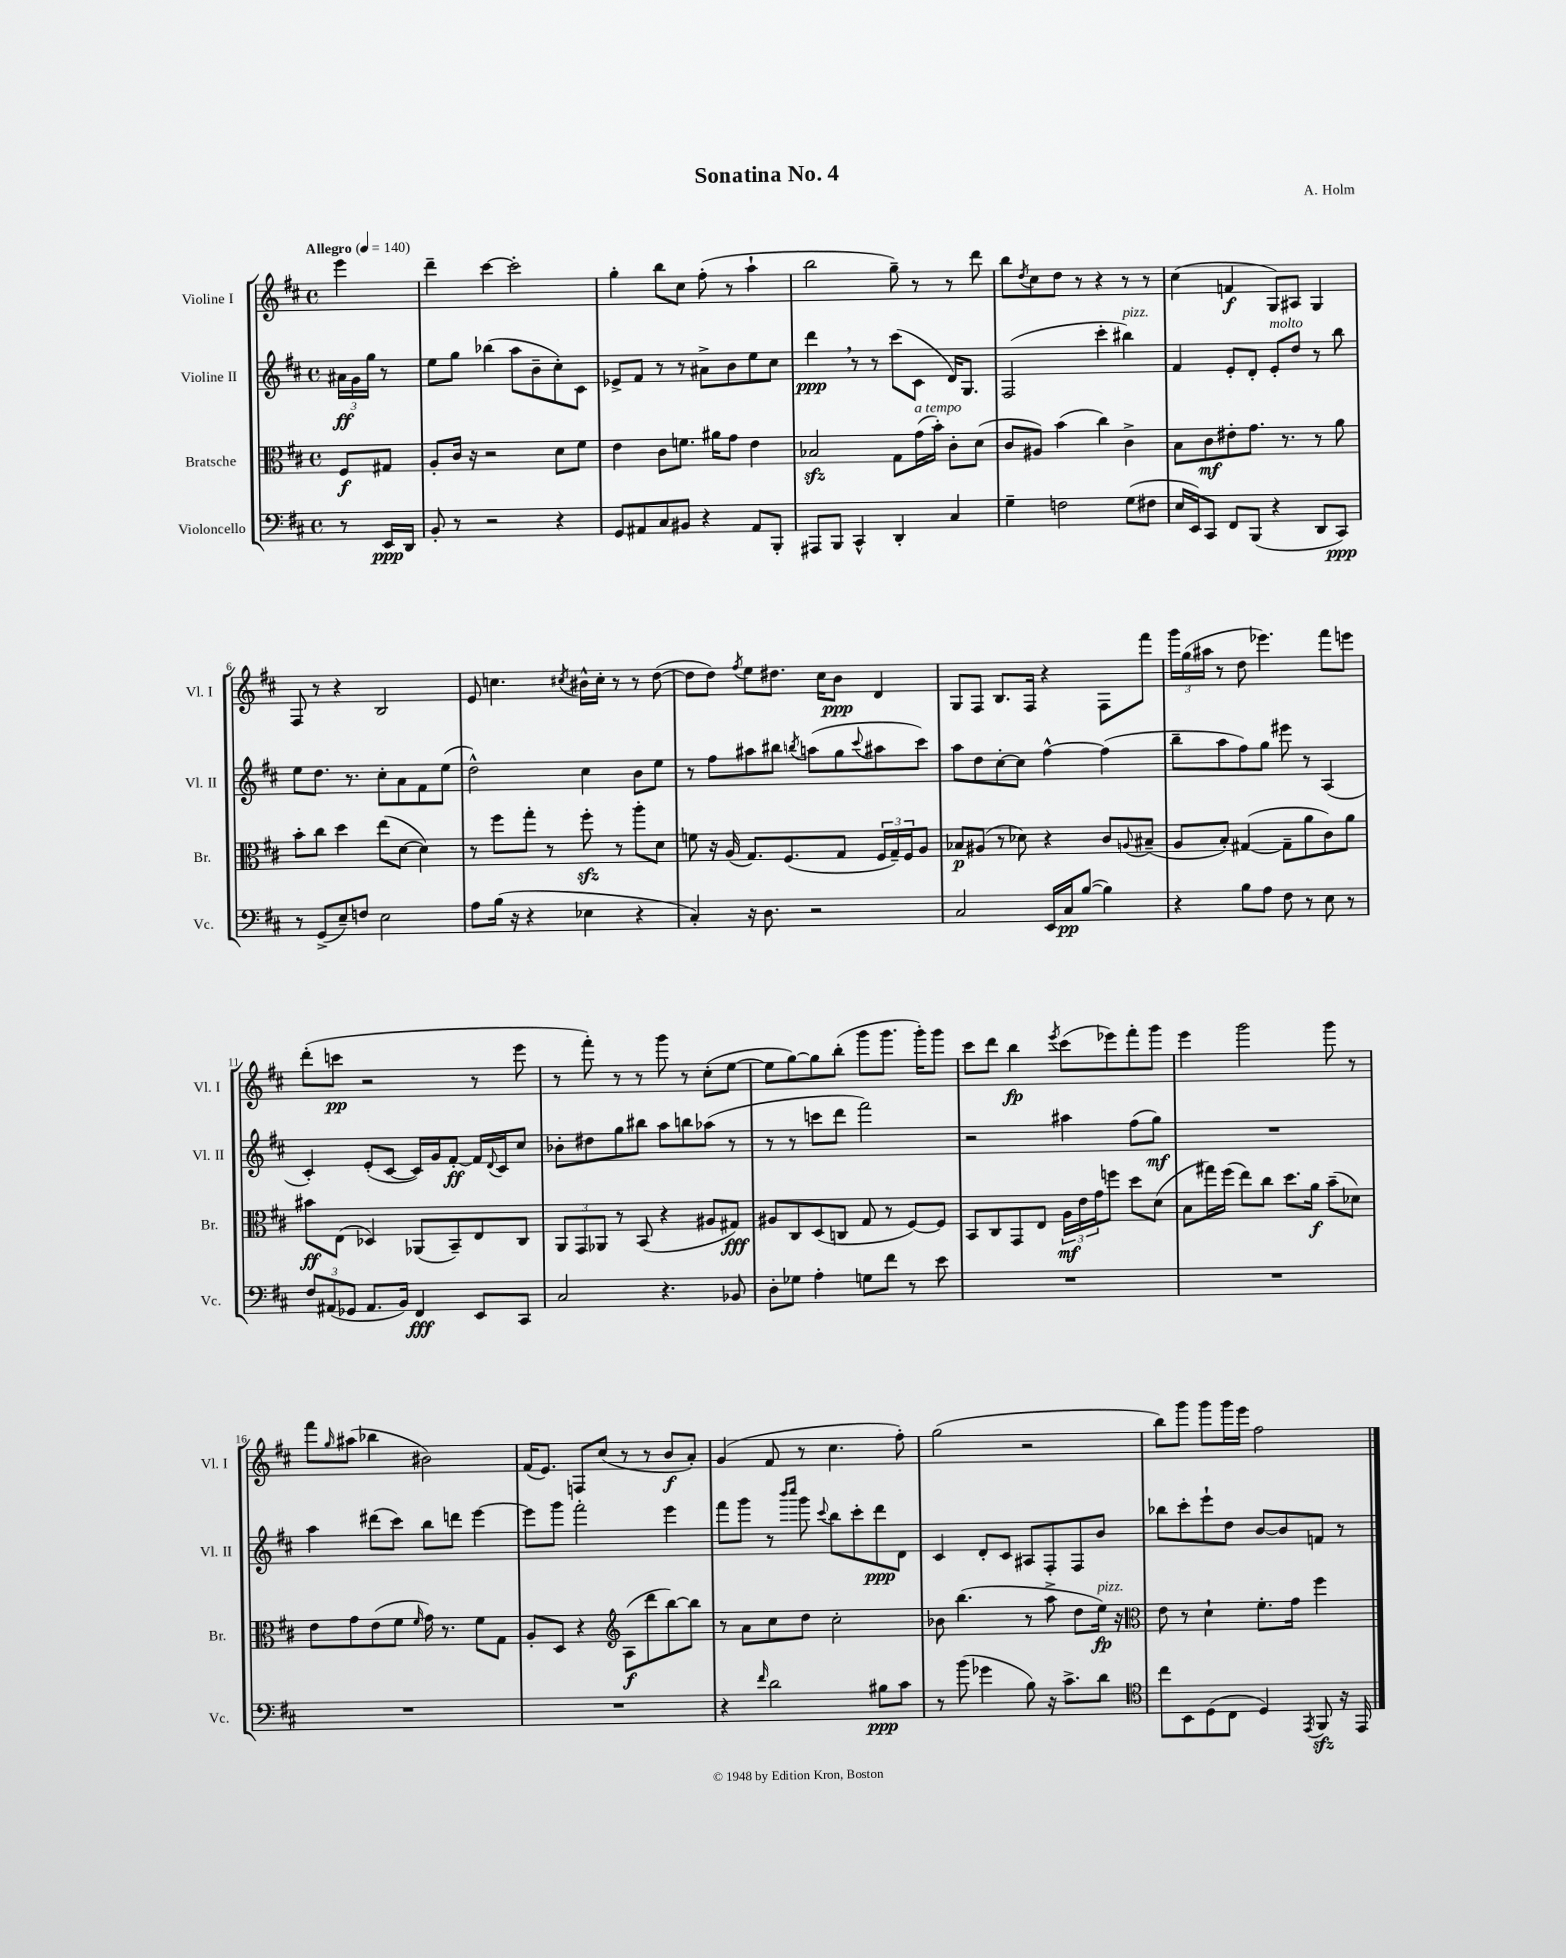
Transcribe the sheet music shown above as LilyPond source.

\header { title = "Sonatina No. 4" composer = "A. Holm" }
<<
\new StaffGroup <<
\new Staff = "s0" \with { instrumentName = "Violine I" shortInstrumentName = "Vl. I" } {
    \clef treble \key d \major \defaultTimeSignature \time 4/4 \partial 4 \tempo "Allegro" 4 = 140
    e'''4 |
    d'''4-- cis'''4~ cis'''2-. |
    g''4-. b''8 cis''8 fis''8-.( r8 a''4-! |
    b''2 g''8--) r8 r8 d'''8 |
    b''8 \acciaccatura { d''8 } cis''8 d''8 r8 r4 r8 r8 |
    cis''4( f'4\f g8) ais8 g4 |
    fis8 r8 r4 b2 |
    e'8 c''4. \acciaccatura { cis''8 } bis'16-^ cis''16-. r8 r8 d''8~( |
    d''8 d''8) \acciaccatura { fis''8 } e''8 dis''8. cis''16 b'8\ppp d'4 |
    g8 fis8 b8. fis16 r4 fis8 fis'''8 |
    \tuplet 3/2 { g'''16 g''16( ais''16 } r8 d''8 ees'''4.) fis'''8 e'''8 |
    d'''8-.( c'''8\pp r2 r8 e'''8 |
    r8 fis'''8-.) r8 r8 g'''8 r8 cis''8-.( e''8~ |
    e''8 g''8~) g''8 b''8-.( g'''8 g'''8. g'''16-.) g'''8 |
    cis'''8 d'''8 b''4\fp \acciaccatura { e'''8 } cis'''8( ees'''8) fis'''8-. g'''8 |
    e'''4 g'''2 g'''8 r8 |
    fis'''8 \grace { g''16 } ais''8( bes''4 bis'2) |
    fis'16( e'8.) f8 cis''8( r8 r8 b'8\f a'8-.) |
    g'4( fis'8 r8 cis''4. fis''8-.) |
    g''2( r2 |
    b''8) g'''8 g'''8 g'''16 e'''16 fis''2 \bar "|." |
}
\new Staff = "s1" \with { instrumentName = "Violine II" shortInstrumentName = "Vl. II" } {
    \clef treble \key d \major \defaultTimeSignature \time 4/4 \partial 4
    \tuplet 3/2 { ais'16\ff g'16 g''16 } r8 |
    e''8 g''8 bes''4( a''8 b'8-- cis''8-.) cis'8 |
    ees'8-> fis'8 r8 r8 ais'8-> b'8 e''8 cis''8 |
    d'''4\ppp \breathe r8 r8 cis'''8( cis'8 d'16) g8. |
    fis2( cis'''4-. bis''4^\markup { \italic "pizz." }) |
    fis'4 e'8-. d'8-. e'8-.^\markup { \italic "molto" } d''8 r8 b''8 |
    e''8 d''8. r8. cis''8-. a'8 fis'8 e''8( |
    d''2-^) cis''4 b'8 e''8 |
    r8 fis''8 ais''8 bis''8 \acciaccatura { b''8 } a''8( g''8 \appoggiatura { cis'''8 } ais''8 cis'''8) |
    a''8 d''8 cis''8~-. cis''8 fis''4~-^ fis''4( |
    b''8-- a''8 fis''8) g''8 eis'''8 r8 a4( |
    cis'4-.) e'8-.( cis'8~ cis'16) g'16 fis'8~-.\ff fis'16 \appoggiatura { d'8 } cis'16 cis''8 |
    bes'8-. dis''8 g''8 bis''8 a''8 b''8 aes''8( r8 |
    r8 r8 c'''8 d'''8 fis'''2) |
    r2 ais''4 fis''8( g''8\mf) |
    R1 |
    a''4 dis'''8( cis'''8) b''8 d'''8 e'''4~ |
    e'''8 g'''8 fis'''2-. e'''4 |
    fis'''8 g'''8 r8 \grace { b'''16 cis''''16 } g'''8 \appoggiatura { cis'''8 } b''8 cis'''8-. d'''8\ppp d'8 |
    cis'4 d'8-. cis'8 ais8 fis8-. fis8 b'8 |
    bes''8 cis'''8-. e'''8-! d''8 b'8~ b'8 f'8 r8 \bar "|." |
}
\new Staff = "s2" \with { instrumentName = "Bratsche" shortInstrumentName = "Br." } {
    \clef alto \key d \major \defaultTimeSignature \time 4/4 \partial 4
    fis8\f gis8 |
    a8-. cis'16 r16 r2 d'8 fis'8 |
    e'4 cis'8 f'8. ais'16 g'8 e'4 |
    bes2\sfz g8 g'16^\markup { \italic "a tempo" }( b'16-.) cis'8-. d'8( |
    cis'8 ais8) b'4( cis''4) cis'4-> |
    b8 cis'8\mf eis'8-. g'8. r8. r8 a'8 |
    b'8-. cis''8 d''4 e''8( d'8~ d'4) |
    r8 fis''8 g''8-. r8 fis''8-.\sfz r8 a''8-. d'8 |
    f'8 r16 a16( g8.) fis8.( g8 \tuplet 3/2 { fis16 g16--) fis16 } a8 |
    bes8\p ais8( r8 des'8) r4 cis'8 \appoggiatura { a8 } bis8--( |
    a8 b8-.) gis4~( gis8-- a'8 cis'8) a'8 |
    bis'8\ff e8( des4) aes,8( b,8--) e8 cis8 |
    \tuplet 3/2 { a,8 g,8 aes,8 } r8 b,8( r4 ais8 gis8\fff) |
    ais8 cis8 d8( c8 g8 r8 fis8~) fis8 |
    b,8 cis8 g,8 e8 \tuplet 3/2 { a16\mf e'16 g'16 } f''8 d''8 d'8( |
    b8 gis''16) fis''16( e''8) cis''8 d''8. a'16\f b'8--( des'8) |
    e'8 g'8 e'8( fis'8 \grace { fis'16 } g'16) r8. fis'8 g8 |
    a8-. d8 r4 \clef treble a8\f( d'''8 b''8~) b''8 |
    r8 a'8 cis''8 d''8 cis''2-. |
    bes'8 b''4.( r8 a''8-> d''8 e''16\fp^\markup { \italic "pizz." }) r16 |
    \clef alto e'8 r8 d'4-! fis'8.-. g'16 fis''4 \bar "|." |
}
\new Staff = "s3" \with { instrumentName = "Violoncello" shortInstrumentName = "Vc." } {
    \clef bass \key d \major \defaultTimeSignature \time 4/4 \partial 4
    r8 e,16\ppp d,16 |
    b,8-. r8 r2 r4 |
    g,8 ais,8 cis8 bis,8 r4 ais,8 b,,8-. |
    ais,,8 b,,8 cis,4-^ d,4-. cis4 |
    g4-- f2 g8( fis8 |
    e16 e,16) cis,8 fis,8 b,,8( r4 d,8 cis,8\ppp) |
    r8 g,8->( e8--) f8 e2 |
    a8 b16( r16 r4 ees4 r4 |
    cis4-.) r16 d8. r2 |
    cis2 e,16 cis16\pp b8~( b4) |
    r4 b8 a8 fis8 r8 e8 r8 |
    \tuplet 3/2 { fis8 ais,8( ges,8 } ais,8. b,16) fis,4\fff e,8 cis,8 |
    cis2 r4. bes,8 |
    d8-. ges8 a4-. g8 fis'8 r8 e'8 |
    R1 |
    R1 |
    R1 |
    R1 |
    r4 \grace { fis'16 } d'2 bis8\ppp cis'8 |
    r8 b'8( ges'4 b8) r16 cis'8.-> d'8 |
    \clef tenor cis''8 b,8 d8( cis8 d4) \acciaccatura { e,8 } fis,8\sfz r16 e,16 \bar "|." |
}
>>
>>
